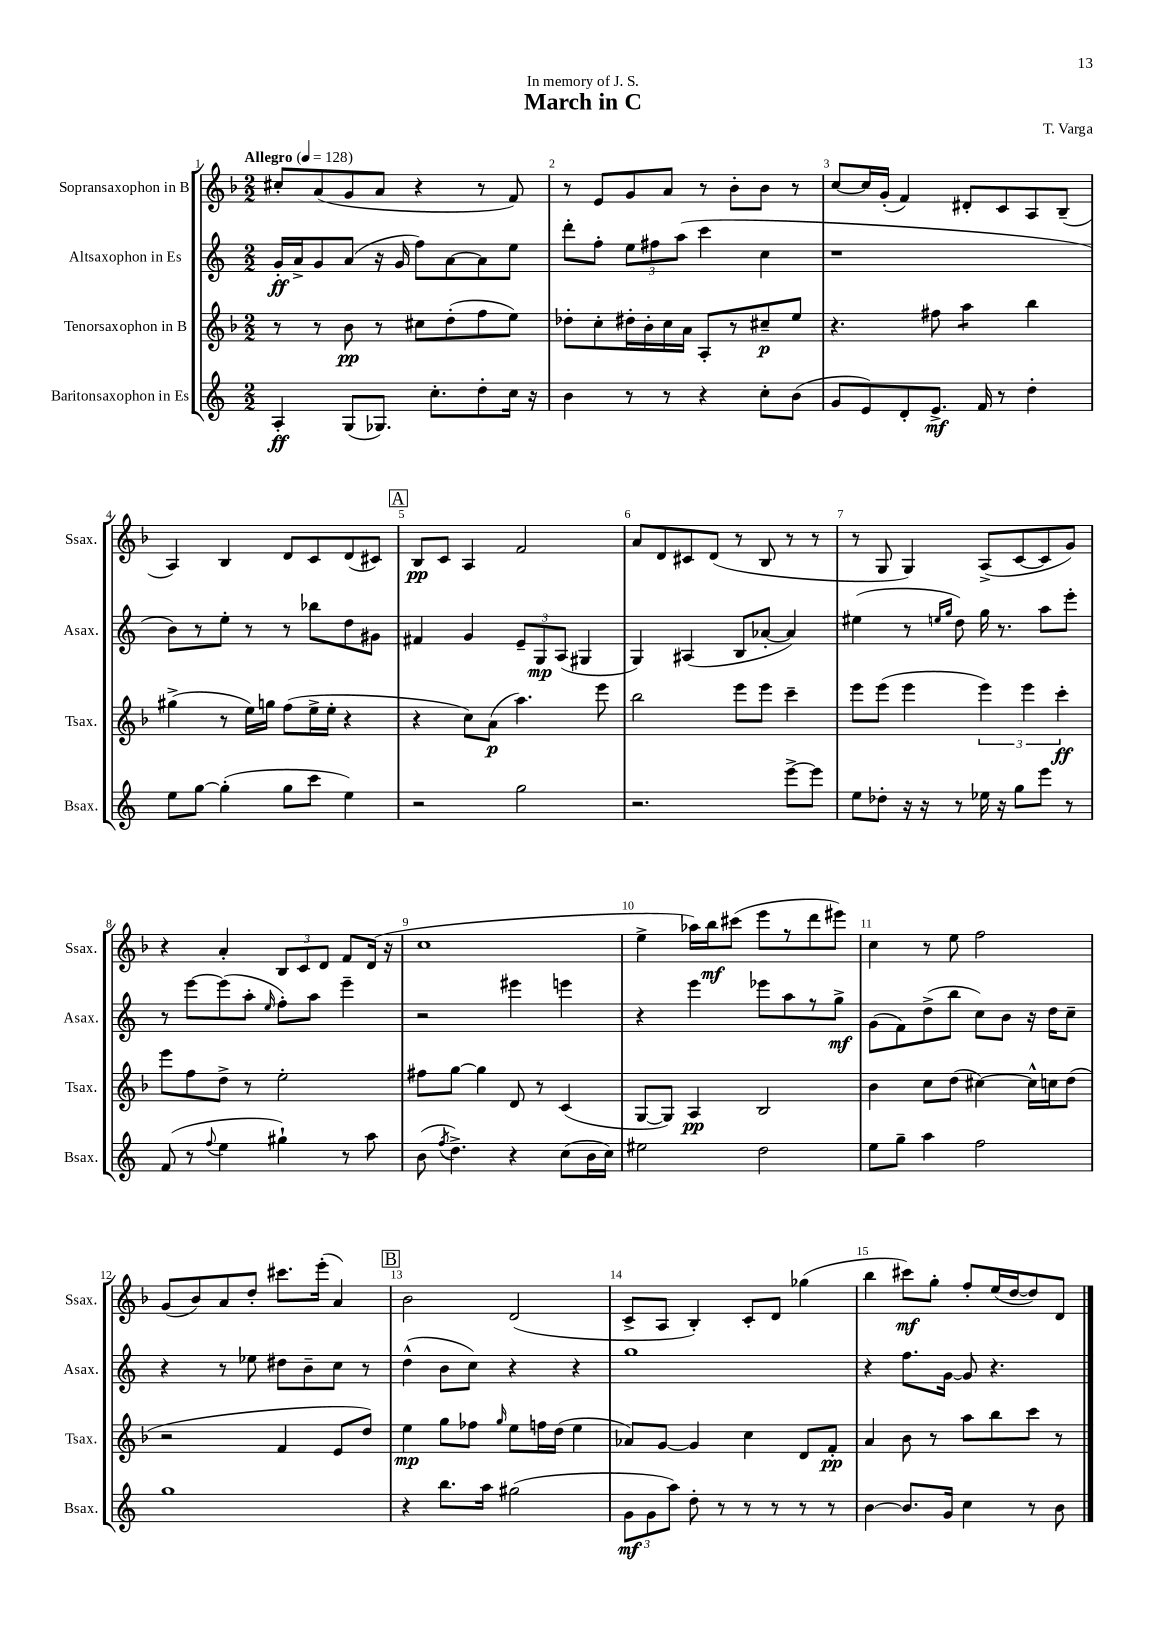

**kern	**kern	**kern	**kern
*staff4	*staff3	*staff2	*staff1
*clefG2	*clefG2	*clefG2	*clefG2
*k[]	*k[b-]	*k[]	*k[b-]
*M2/2	*M2/2	*M2/2	*M2/2
*MM128	*MM128	*MM128	*MM128
4A'/	8r	16g'/LL	8cc#'/L
.	.	16a^/J	.
.	8r	8g/	(8a/
(8G/L	8b-\	(8a/J	8g/
8.G-/J)	8r	16r	8a/J
.	.	16g/	.
.	8cc#\L	8ff\L)	4r
8.cc'\L	.	.	.
.	(8dd'\	[8a\	.
8dd'\	8ff\	8a\]	8r
16cc\Jk	8ee\J)	8ee\J	8f/)
16r	.	.	.
=	=	=	=
4b\	8dd-'\L	8ddd'\L	8r
.	8cc'\	8ff'\J	8e/L
8r	16dd#'\L	12ee\L	8g/
.	16b-'\	.	.
.	.	12ff#\	.
8r	16cc\	.	8a/J
.	.	(12aa\J	.
.	16a\JJ	.	.
4r	8A'/L	4ccc\	8r
.	8r	.	8b-'\L
8cc'\L	8cc#~/	4cc\	8b-\J
(8b\J	8ee/J	.	8r
=	=	=	=
8g/L	4.r	1r	[8cc/L
8e/)	.	.	16cc/]L
.	.	.	(16g'/JJ
8d'/	.	.	4f/)
8.e^/J	8ff#\	.	.
.	4aa\	.	8d#'/L
16f/	.	.	.
8r	.	.	8c/
4dd'\	4bb-\	.	8A/
.	.	.	(8B-~/J
=	=	=	=
8ee\L	(4gg#^\	8b\L)	4A/)
[8gg\J	.	8r	.
(4gg'\]	8r	8ee'\J	4B-/
.	16ee\LL)	8r	.
.	16gg\JJ	.	.
8gg\L	(8ff\L	8r	8d/L
8ccc\J	16ee^\L	8bb-\L	8c/
.	16ee'\JJ	.	.
4ee\)	4r	8dd\	(8d/
.	.	8g#\J	8c#/J)
=	=	=	=
2r	4r	4f#/	8B-/L
.	.	.	8c/J
.	8cc\L)	4g/	4A/
.	(8a\J	.	.
2gg\	4.aa\)	12e~/L	2f/
.	.	12G/	.
.	.	(12A/J	.
.	.	4G#/	.
.	8eee\	.	.
=	=	=	=
2.r	2bb-\	4G/)	8a/L
.	.	.	8d/
.	.	(4A#/	8c#/
.	.	.	(8d/J
.	8eee\L	8B/L	8r
.	8eee\J	[8a-'/J	8B-/
[8eee^\L	4ccc~\	4a-/])	8r
8eee\]J	.	.	8r
=	=	=	=
8ee\L	8eee\L	(4ee#\	8r
8dd-'\J	(8eee\J	.	8G/
16r	4eee\	8r	4G/)
16r	.	.	.
.	.	16qqee/LL	.
.	.	16qqgg/JJ	.
8r	.	8dd\)	.
16ee-\	6eee\)	16gg\	(8A^/L
16r	.	8.r	.
8gg\L	.	.	[8c/
.	6eee\	.	.
8eee\J	.	8aa\L	8c/]
.	6ccc'\	.	.
8r	.	8eee'\J	8g/J)
=	=	=	=
(8f/	8eee\L	8r	4r
8r	8ff\	[8eee\L	.
8qqff/	.	.	.
4ee\	8dd^\J	(8eee\]	4a'/
.	8r	8aa'\J	.
.	.	16qqee/	.
4gg#`\)	2ee'\	8ff'\L)	12B-/L
.	.	.	12c/
.	.	8aa\J	.
.	.	.	12d/J
8r	.	4eee~\	8f/L
8aa\	.	.	(16d/Jk
.	.	.	16r
=	=	=	=
(8b\	8ff#\L	2r	1cc
8qff/	.	.	.
4.dd^\)	[8gg\J	.	.
.	4gg\]	.	.
4r	8d/	4eee#\	.
.	8r	.	.
(8cc\L	(4c/	4eee\	.
16b\L	.	.	.
16cc\JJ)	.	.	.
=	=	=	=
2ee#\	[8G/L	4r	4ee^\
.	8G/]J)	.	.
.	4A/	4eee\	16aa-\LL)
.	.	.	16bb-\J
.	.	.	(8ccc#\J
2dd\	2B-/	8eee-\L	8eee\L
.	.	8aa\	8r
.	.	8r	8ddd\
.	.	8gg^\J	8eee#\J)
=	=	=	=
8ee\L	4b-\	(8g\L	4cc\
8gg~\J	.	8f\)	.
4aa\	8cc\L	(8dd^\	8r
.	(8dd\J	8bb\J	8ee\
2ff\	[4cc#\)	8cc\L)	2ff\
.	.	8b\J	.
.	16cc#^^\]LL	16r	.
.	16cc\J	16dd\LK	.
.	(8dd\J	8cc~\J	.
=	=	=	=
1gg	2r	4r	(8g/L
.	.	.	8b-/)
.	.	8r	8a/
.	.	8ee-\	8dd'/J
.	4f/	8dd#\L	8.ccc#\L
.	.	8b~\	.
.	.	.	(16eee'\Jk
.	8e/L	8cc\J	4a/)
.	8dd/J)	8r	.
=	=	=	=
4r	4ee\	(4dd^^\	2b-\
8.bb\L	8gg\L	8b\L	.
.	8ff-\J	8cc\J)	.
16aa\Jk	.	.	.
.	16qqgg/	.	.
(2gg#\	8ee\L	4r	(2d/
.	16ff\L	.	.
.	(16dd\JJ	.	.
.	4ee\	4r	.
=	=	=	=
12g\L	8a-/L)	1gg	8c^/L
12g\	.	.	.
.	[8g/J	.	8A/J
12aa\J)	.	.	.
8dd'\	4g/]	.	4B-'/)
8r	.	.	.
8r	4cc\	.	8c'/L
8r	.	.	8d/J
8r	8d/L	.	(4gg-\
8r	8f'/J	.	.
=	=	=	=
[4b\	4a/	4r	4bb-\
8.b/]L	8b-\	8.ff\L	8ccc#\L)
.	8r	.	8gg'\J
16g/Jk	.	[16g\Jk	.
4cc\	8aa\L	8g/]	8ff'/L
.	8bb-\	4.r	(16ee/L
.	.	.	[16dd/J
8r	8ccc\J	.	8dd/])
8b\	8r	.	8d/J
==	==	==	==
*-	*-	*-	*-
